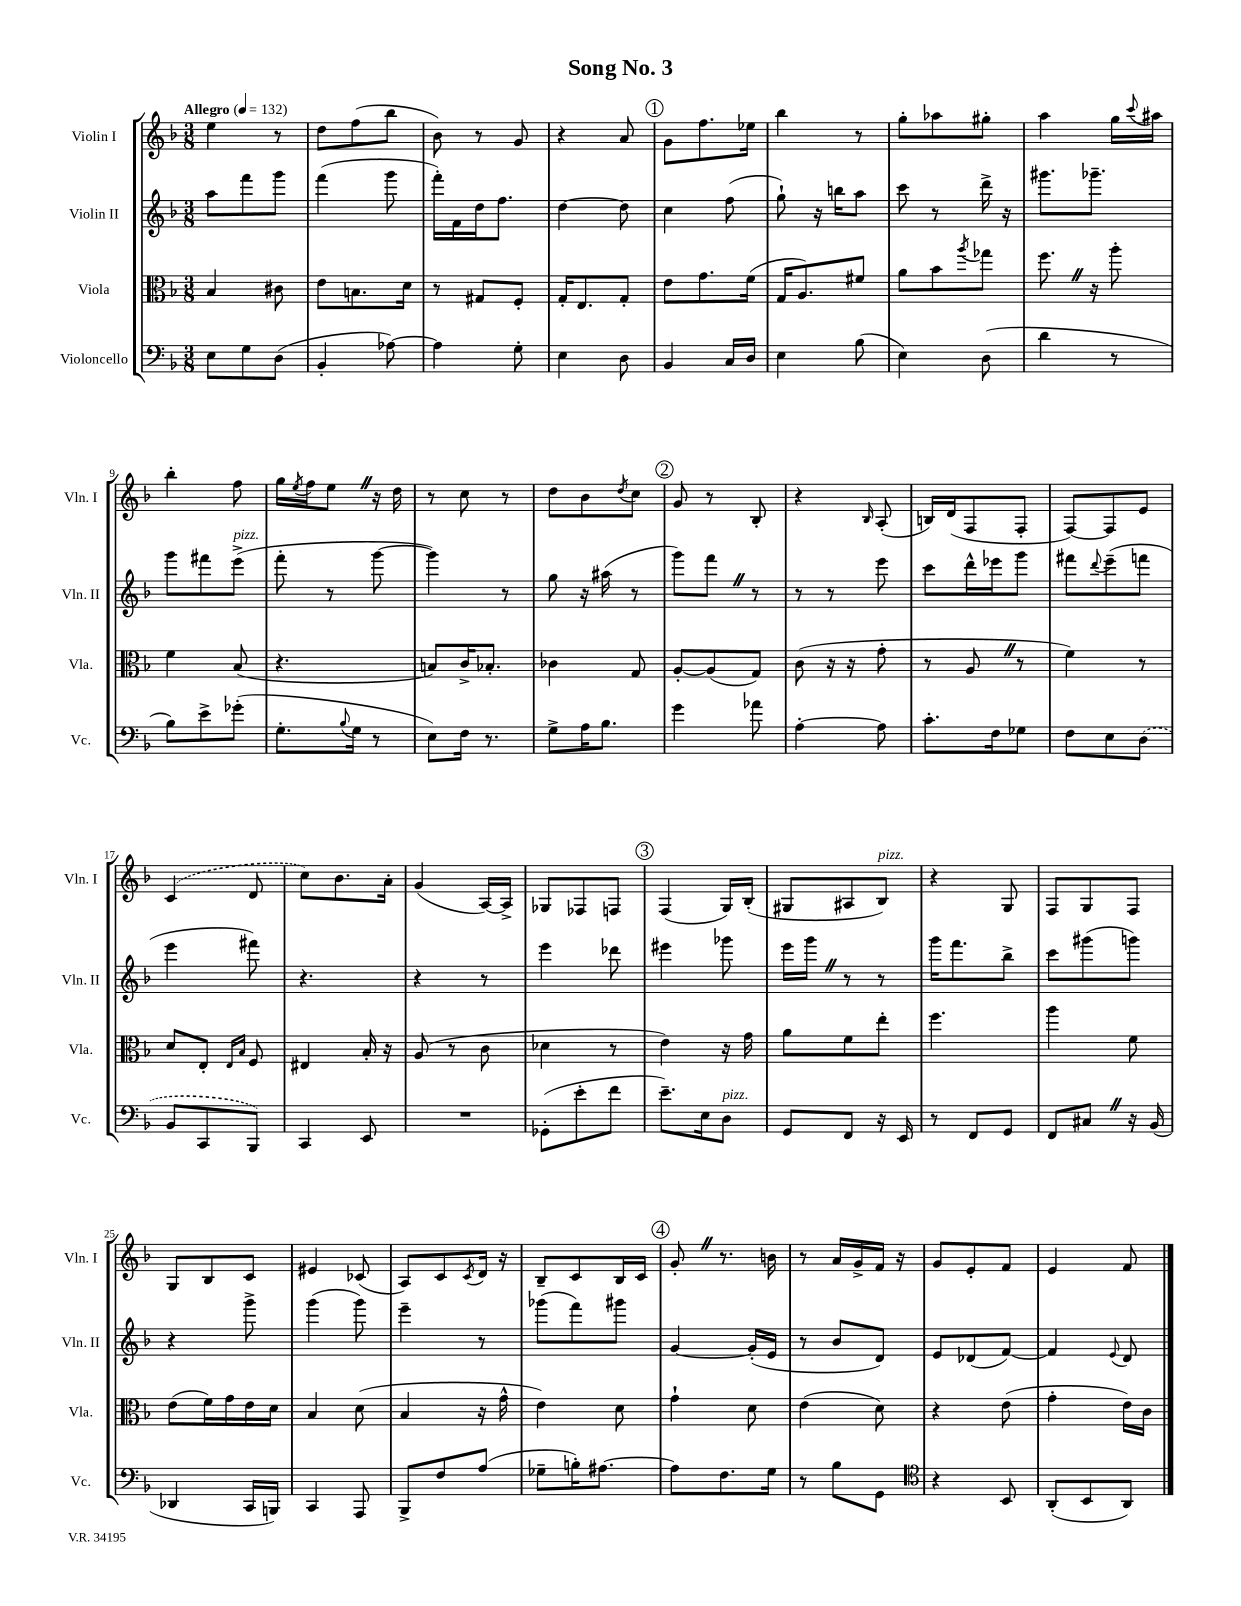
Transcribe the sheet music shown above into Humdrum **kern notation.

**kern	**kern	**kern	**kern
*staff4	*staff3	*staff2	*staff1
*clefF4	*clefC3	*clefG2	*clefG2
*k[b-]	*k[b-]	*k[b-]	*k[b-]
*M3/8	*M3/8	*M3/8	*M3/8
*MM132	*MM132	*MM132	*MM132
8E	4B-	8aa	4ee
8G	.	8fff	.
(8D	8c#	8ggg	8r
=	=	=	=
4BB-'	8e	(4fff	8dd
.	8.B	.	(8ff
[8A-)	.	8ggg	8bb-
.	16d	.	.
=	=	=	=
4A-]	8r	16fff')	8b-)
.	.	16f	.
.	8G#	16dd	8r
.	.	8.ff	.
8G'	8F'	.	8g
=	=	=	=
4E	16G'	[4dd	4r
.	8.E	.	.
8D	8G'	8dd]	8a
=	=	=	=
4BB-	8e	4cc	8g
.	8.g	.	8.ff
16C	.	(8ff	.
16D	(16f	.	16ee-
=	=	=	=
4E	16G	8gg`)	4bb-
.	8.A)	.	.
.	.	16r	.
.	.	16bb	.
(8B-	8f#	8aa	8r
=	=	=	=
4E)	8a	8ccc	8gg'
.	8b-	8r	8aa-
.	8qaa	.	.
(8D	8gg-	16ddd^	8gg#'
.	.	16r	.
=	=	=	=
4d	8.ff	8.ggg#	4aa
.	16r	8.ggg-~	.
8r	8aa'	.	16gg
.	.	.	8qqccc
.	.	.	16aa#
=	=	=	=
8B-)	4f	8ggg	4bb-'
8e^	.	8fff#	.
(8g-'	(8B-	(8eee^	8ff
=	=	=	=
8.G'	4.r	8fff'	16gg
.	.	.	8qee
.	.	.	16ff
.	.	8r	8ee
8qqB-	.	.	.
16G	.	.	.
8r	.	[8ggg	16r
.	.	.	16dd
=	=	=	=
8E)	8B)	4ggg])	8r
16F	16c^	.	8cc
8.r	8.B-'	.	.
.	.	8r	8r
=	=	=	=
8G^	4c-	8gg	8dd
16A	.	16r	8b-
8.B-	.	(16aa#	.
.	.	.	8qdd
.	8G	8r	8cc
=	=	=	=
4g	[8A'	8ggg)	8g
.	(8A]	8fff	8r
8a-	8G)	8r	8B-'
=	=	=	=
[4A'	(8c	8r	4r
.	16r	8r	.
.	16r	.	.
.	.	.	16qqB-
8A]	8g'	8eee	(8A'
=	=	=	=
8.c'	8r	8ccc	16B)
.	.	.	(16d
.	8A	16ddd^^	8F
16F	.	16eee-	.
8G-	8r	8ggg	8F'
=	=	=	=
8F	4f)	8fff#	[8F)
.	.	8qqddd	.
8E	.	(8eee~	8F]
(8D	8r	8fff	8e
=	=	=	=
8BB-	8d	4eee	(4c
8CC	8E'	.	.
.	16qqE	.	.
.	16qqB-	.	.
8BBB-)	8F	8fff#)	8d
=	=	=	=
4CC	4E#	4.r	8cc)
.	.	.	8.b-
8EE	16B-'	.	.
.	16r	.	16a'
=	=	=	=
4.r	(8A	4r	(4g
.	8r	.	.
.	8c	8r	[16A)
.	.	.	16A^]
=	=	=	=
(8GG-'	4d-	4eee	8G-
8e'	.	.	8F-
8f	8r	8ddd-	8F
=	=	=	=
8.e~)	4e)	4eee#	(4F
16E	.	.	.
8D	16r	8ggg-	16G)
.	16g	.	(16B-'
=	=	=	=
8GG	8a	16eee	8G#
.	.	16ggg	.
8FF	8f	8r	8A#
16r	8ee'	8r	8B-)
16EE	.	.	.
=	=	=	=
8r	4.ff	16ggg	4r
.	.	8.fff	.
8FF	.	.	.
8GG	.	8bb-^	8G
=	=	=	=
8FF	4aa	8ccc	8F
8C#	.	(8ggg#	8G
16r	8f	8ggg)	8F
(16BB-	.	.	.
=	=	=	=
4DD-	(8e	4r	8G
.	16f)	.	8B-
.	16g	.	.
16CC	16e	8ggg^	8c
16BBB)	16d	.	.
=	=	=	=
4CC	4B-	(4ggg	4e#
8AAA	(8d	8ggg)	(8c-
=	=	=	=
8BBB-^	4B-	4eee~	8A)
8F	.	.	8c
.	.	.	8qc
(8A	16r	8r	16d
.	16g^^	.	16r
=	=	=	=
8G-~	4e)	(8ggg-	8B-~
16B')	.	8fff)	8c
[8.A#	.	.	.
.	8d	8ggg#	16B-
.	.	.	16c
=	=	=	=
8A#]	4g`	[4g	8g'
8.F	.	.	8.r
.	8d	(16g']	.
16G	.	16e	16b
=	=	=	=
8r	(4e	8r	8r
8B-	.	8b-	16a
.	.	.	16g^
8GG	8d)	8d)	16f
.	.	.	16r
=	=	=	=
*clefC4	*	*	*
4r	4r	8e	8g
.	.	(8d-	8e'
8BB-	(8e	[8f)	8f
=	=	=	=
(8AA'	4g'	4f]	4e
8BB-	.	.	.
.	.	8qqe	.
8AA)	16e)	8d	8f
.	16c	.	.
==	==	==	==
*-	*-	*-	*-
